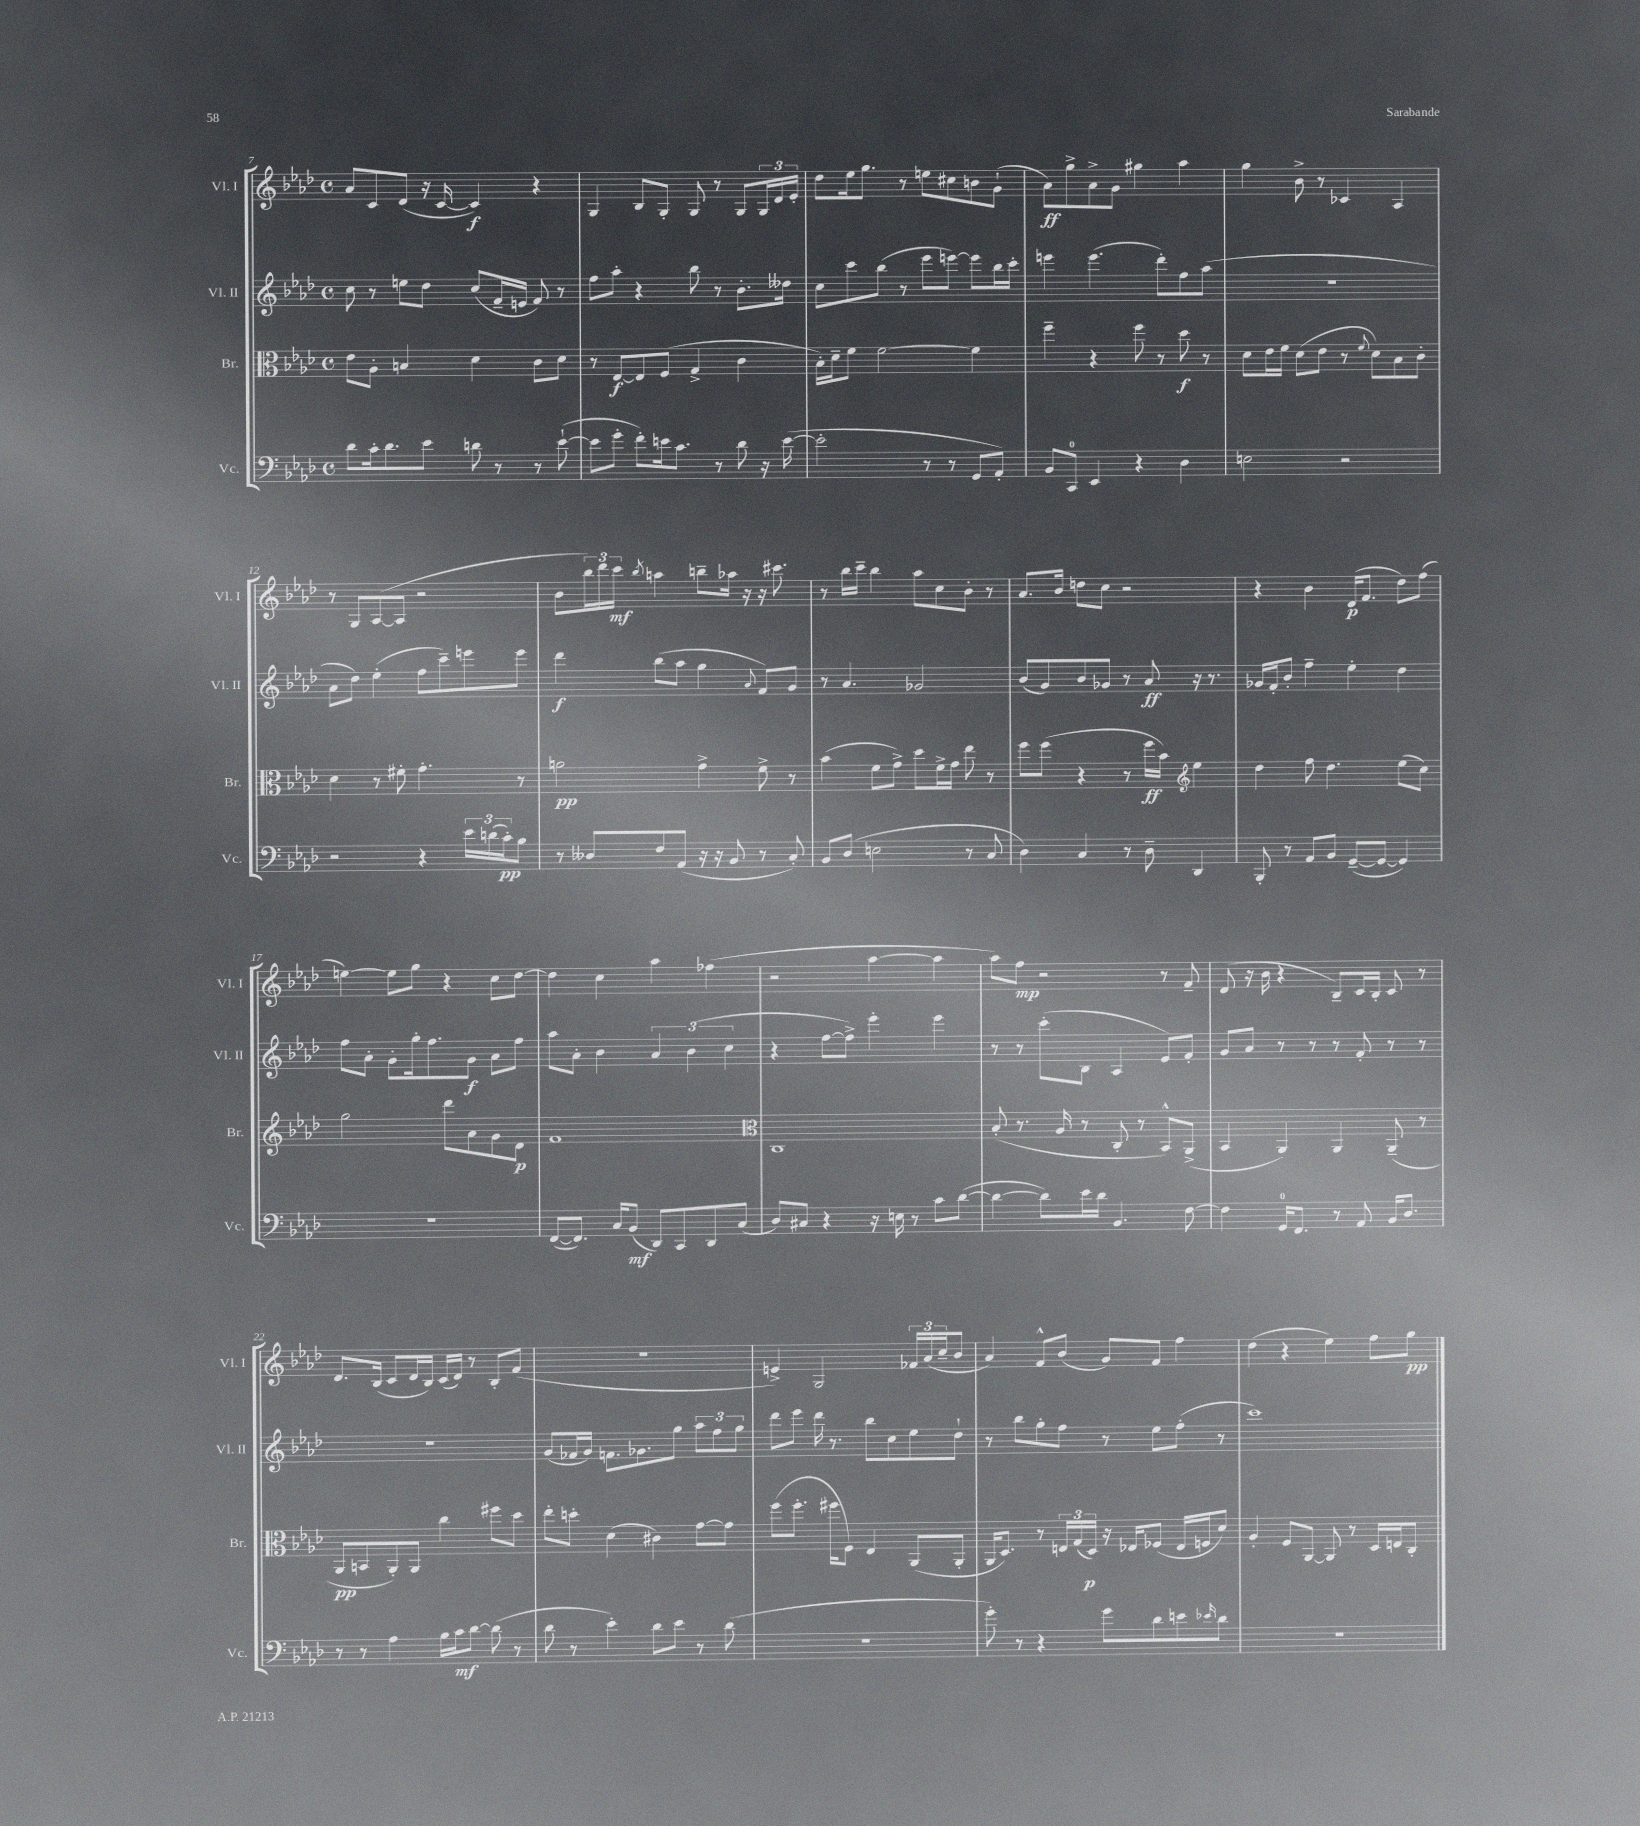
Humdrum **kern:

**kern	**dynam	**kern	**dynam	**kern	**dynam	**kern	**dynam
*part4	*part4	*part3	*part3	*part2	*part2	*part1	*part1
*staff4	*staff4	*staff3	*staff3	*staff2	*staff2	*staff1	*staff1
*I"Vc.	*	*I"Br.	*	*I"Vl. II	*	*I"Vl. I	*
*I'Vc.	*	*I'Br.	*	*I'Vl. II	*	*I'Vl. I	*
*clefF4	*	*clefC3	*	*clefG2	*	*clefG2	*
*k[b-e-a-d-]	*	*k[b-e-a-d-]	*	*k[b-e-a-d-]	*	*k[b-e-a-d-]	*
*M4/4	*	*M4/4	*	*M4/4	*	*M4/4	*
*met(c)	*	*met(c)	*	*met(c)	*	*met(c)	*
=7	=7	=7	=7	=7	=7	=7	=7
8d-\L	.	8e-\L	.	8cc\	.	8a-/L	.
16c'\k	.	8A-'\J	.	8r	.	8c/	.
8.d-\	.	.	.	.	.	.	.
.	.	4Bn/	.	8een\L	.	(8d-/J	.
8e-\J	.	.	.	8dd-\J	.	16r	.
.	.	.	.	.	.	[16c/	.
8dn\	.	4d-\	.	(8cc/L	.	4c/])	f
8r	.	.	.	16f~/L	.	.	.
.	.	.	.	16en/JJ	.	.	.
8r	.	8c\L	.	8f/)	.	4r	.
([8e-`\	.	8d-\J	.	8r	.	.	.
=8	=8	=8	=8	=8	=8	=8	=8
8e-\L]	.	8r	.	8ff\L	.	4G/	.
8g'\J	.	[8E-/L	f	8aa-'\J	.	.	.
8f'\L)	.	8E-/]	.	4r	.	8B-/L	.
16en\k	.	(8F/J	.	.	.	8G'/J	.
8.c\J	.	.	.	.	.	.	.
.	.	4G^/	.	8bb-\	.	8G/	.
8r	.	.	.	8r	.	8r	.
8d-\	.	4c\	.	8.b-'\L	.	8G/L	.
16r	.	.	.	.	.	24G/L	.
.	.	.	.	.	.	24d-/	.
([16e\	.	.	.	16dd--X\Jk	.	.	.
.	.	.	.	.	.	24e-'/JJ	.
=9	=9	=9	=9	=9	=9	=9	=9
2e'\]	.	16B-'\LL)	.	8cc\L	.	8dd-\L	.
.	.	16d-~\J	.	.	.	.	.
.	.	8f\J	.	8ccc\	.	16ee-\k	.
.	.	.	.	.	.	8.gg\J	.
.	.	[2f\	.	(8bb-\J	.	.	.
.	.	.	.	8r	.	8r	.
8r	.	.	.	8eee-\L	.	8een\L	.
8r	.	.	.	[8eeen\J)	.	8cc#X\	.
8GG/L	.	4f\]	.	8eee\L]	.	8bn\	.
8AA-'/J)	.	.	.	16bb-\L	.	(8g`\J	.
.	.	.	.	16ccc'\JJ	.	.	.
=10	=10	=10	=10	=10	=10	=10	=10
8BB-/L	.	4ff~\	.	4eeen\	.	8a-\L)	ff
8CC/J	.	.	.	.	.	8gg^\	.
4EE-/	.	4r	.	(4.eee\	.	8a-^\	.
.	.	.	.	.	.	8g\J	.
4r	.	8ff\	.	.	.	4gg#X\	.
.	.	8r	.	8ddd-'\L)	.	.	.
4D-\	.	8dd-\	f	8ff\	.	4aa-\	.
.	.	8r	.	(8aa-\J	.	.	.
=11	=11	=11	=11	=11	=11	=11	=11
2En\	.	8d-\L	.	1r	.	4gg\	.
.	.	16e-\L	.	.	.	.	.
.	.	16f\JJ	.	.	.	.	.
.	.	(8d-\L	.	.	.	8b-^\	.
.	.	8e-\J	.	.	.	8r	.
2r	.	8r	.	.	.	4c-X/	.
.	.	8qqf/	.	.	.	.	.
.	.	8d-\L)	.	.	.	.	.
.	.	8B-\	.	.	.	4A-/	.
.	.	8c'\J	.	.	.	.	.
!!LO:LB:g=z
=12	=12	=12	=12	=12	=12	=12	=12
2r	.	4d-\	.	8a-\L	.	8r	.
.	.	.	.	8dd-\J)	.	8G/L	.
.	.	8r	.	(4ee-'\	.	([8A-/	.
.	.	8f#X'\	.	.	.	8A-/J]	.
4r	.	4.g'\	.	8ff\L	.	2r	.
.	.	.	.	8ccc~\)	.	.	.
24e-\LL	.	.	.	8eeen\	.	.	.
(24dn\	.	.	.	.	.	.	.
24c'\J)	pp	.	.	.	.	.	.
8B-\J	.	8r	.	8eee\J	.	.	.
=13	=13	=13	=13	=13	=13	=13	=13
8r	.	2an\	pp	4ddd-\	f	8b-\L	.
8D--X/L	.	.	.	.	.	24bb-\L)	.
.	.	.	.	.	.	24ddd-\	.
.	.	.	.	.	.	24ccc\JJ	mf
.	.	.	.	.	.	8qbb-/	.
8F/	.	.	.	(8bb-\L	.	4aan\	.
(8AA-/J	.	.	.	8aa-\J	.	.	.
16r	.	4g^\	.	4gg\	.	8bbn~\L	.
16r	.	.	.	.	.	.	.
8BB-/	.	.	.	.	.	16aa-X\Jk	.
.	.	.	.	.	.	16r	.
.	.	.	.	8qqa-/	.	.	.
8r	.	8f^\	.	8f/L)	.	16r	.
.	.	.	.	.	.	8.ccc#X\	.
8C'/)	.	8r	.	8g/J	.	.	.
=14	=14	=14	=14	=14	=14	=14	=14
8BB-/L	.	(4b-\	.	8r	.	8r	.
(8D-/J	.	.	.	4.a-/	.	16bb-\LL	.
.	.	.	.	.	.	16ccc~\JJ	.
2En\	.	8f\L	.	.	.	4bb-\	.
.	.	8g^\J)	.	.	.	.	.
.	.	8dd-\L	.	2g-X/	.	8aa-\L	.
.	.	16f^\L	.	.	.	8cc\	.
.	.	16g\JJ	.	.	.	.	.
8r	.	8ee-\	.	.	.	8b-'\J	.
8C/	.	8r	.	.	.	8r	.
=15	=15	=15	=15	=15	=15	=15	=15
4D-\)	.	8ff\L	.	(8b-/L	.	8.a-/L	.
.	.	(8ff\J	.	8g/)	.	.	.
.	.	.	.	.	.	16b-/Jk	.
4C/	.	4r	.	8b-/	.	8ddn\L	.
.	.	.	.	8g-X/J	.	8cc\J	.
8r	.	8r	.	8r	.	2r	.
8D-~\	.	16ff\LL	ff	8a-/	ff	.	.
.	.	16b-\JJ)	.	.	.	.	.
*	*	*clefG2	*	*	*	*	*
4DD-/	.	4ee-\	.	16r	.	.	.
.	.	.	.	8.r	.	.	.
=16	=16	=16	=16	=16	=16	=16	=16
8BBB-'/	.	4dd-\	.	16g-X/LL	.	4r	.
.	.	.	.	16f'/J	.	.	.
8r	.	.	.	8b-'/J	.	.	.
8AA-/L	.	8ff\	.	4ff~\	.	4b-\	.
8BB-/J	.	4.dd-\	.	.	.	.	.
([8GG~/L	.	.	.	4ee-'\	.	(16d-/KL	p
.	.	.	.	.	.	8.f/J	.
8GG/J_	.	.	.	.	.	.	.
4GG/])	.	(8ee-\L	.	4dd-\	.	8dd-\L)	.
.	.	8cc\J)	.	.	.	(8ff\J	.
!!LO:LB:g=z
=17	=17	=17	=17	=17	=17	=17	=17
1r	.	2gg\	.	8ff\L	.	[4een\)	.
.	.	.	.	8a-'\J	.	.	.
.	.	.	.	8g'\L	.	8ee\L]	.
.	.	.	.	16gg'\k	.	8gg\J	.
.	.	.	.	8.ff\	.	.	.
.	.	8ddd-\L	.	.	.	4r	.
.	.	8a-\	.	8g\J	f	.	.
.	.	8g\	.	8a-\L	.	8cc\L	.
.	.	8d-\J	p	8ff\J	.	[8dd-\J	.
=18	=18	=18	=18	=18	=18	=18	=18
([8FF/L	.	1f	.	8aa-\L	.	4dd-\]	.
8.FF/J])	.	.	.	8a-'\J	.	.	.
.	.	.	.	4b-\	.	4cc\	.
16C/KL	.	.	.	.	.	.	.
(8BB-/J	mf	.	.	.	.	.	.
8DD-/L)	.	.	.	6a-/	.	4aa-\	.
8CC/	.	.	.	.	.	.	.
.	.	.	.	(6b-\	.	.	.
8DD-/	.	.	.	.	.	(4ff-X\	.
.	.	.	.	6cc\	.	.	.
(8C/J	.	.	.	.	.	.	.
=19	=19	=19	=19	=19	=19	=19	=19
*	*	*clefC3	*	*	*	*	*
8D-/L)	.	1C	.	4r	.	2r	.
8C#X/J	.	.	.	.	.	.	.
4r	.	.	.	[8ff\L	.	.	.
.	.	.	.	8ff^\J])	.	.	.
16r	.	.	.	4eee-'\	.	[4aa-\	.
16En\	.	.	.	.	.	.	.
8r	.	.	.	.	.	.	.
8c\L	.	.	.	4eee-\	.	4aa-\]	.
([8d-\J	.	.	.	.	.	.	.
=20	=20	=20	=20	=20	=20	=20	=20
4d-\_	.	(8B-'/	.	8r	.	8aa-\L)	.
.	.	8.r	.	8r	.	8ff\J	mp
8d-\L])	.	.	.	(8ccc'\L	.	2r	.
.	.	16A-/	.	.	.	.	.
16e-\L	.	8r	.	8B-\J	.	.	.
16d-\JJ	.	.	.	.	.	.	.
4.BB-/	.	8C'/	.	4A-/	.	.	.
.	.	8r	.	.	.	.	.
.	.	8BB-^^/L)	.	8e-/L)	.	8r	.
[8F\	.	(8AA-^/J	.	8f'/J	.	8f~/	.
=21	=21	=21	=21	=21	=21	=21	=21
4F\]	.	4BB-/	.	8g/L	.	(8d-/	.
.	.	.	.	8a-/J	.	16r	.
.	.	.	.	.	.	16b-\	.
16GG/KL	.	4AA-/)	.	8r	.	4r	.
8.FF/J	.	.	.	.	.	.	.
.	.	.	.	8r	.	.	.
8r	.	4AA-/	.	8r	.	8B-~/L)	.
8AA-/	.	.	.	8f'/	.	16c/L	.
.	.	.	.	.	.	16B-'/JJ	.
16BB-/KL	.	(8AA-~/	.	8r	.	8c/	.
8.D-/J	.	.	.	.	.	.	.
.	.	8r	.	8r	.	8r	.
!!LO:LB:g=z
=22	=22	=22	=22	=22	=22	=22	=22
8r	.	8AA-/L	pp	1r	.	8.d-/L	.
8r	.	8BBn/	.	.	.	.	.
.	.	.	.	.	.	(16B-/Jk	.
4A-\	.	8AA-'/)	.	.	.	8c/L	.
.	.	8AA-/J	.	.	.	16d-/L	.
.	.	.	.	.	.	16B-/JJ)	.
16B-\LL	.	4cc\	.	.	.	(16c/LL	.
16c\J	mf	.	.	.	.	16d-/JJ)	.
[8d-\J	.	.	.	.	.	8r	.
(8d-\]	.	8ff#X\L	.	.	.	8B-'/L	.
8r	.	8dd-\J	.	.	.	(8f/J	.
=23	=23	=23	=23	=23	=23	=23	=23
8d-\	.	8ee-'\L	.	(8g/L	.	1r	.
8r	.	8ddn'\J	.	16f-X/L	.	.	.
.	.	.	.	16g/JJ)	.	.	.
4e-'\)	.	(4d-\	.	8.fn\L	.	.	.
.	.	.	.	8.g-X\	.	.	.
8d-\L	.	4c#X\)	.	.	.	.	.
8e-\J	.	.	.	8gg\J	.	.	.
8r	.	[8g\L	.	12aa-\L	.	.	.
.	.	.	.	12ff\	.	.	.
(8d-\	.	8g\J]	.	.	.	.	.
.	.	.	.	12gg\J	.	.	.
=24	=24	=24	=24	=24	=24	=24	=24
1r	.	(8ff\L	.	8ddd-\L	.	4en^/)	.
.	.	8.ff'\J	.	8eee-\J	.	.	.
.	.	.	.	16ddd-\	.	2G/	.
.	.	16ff#X\KL	.	8.r	.	.	.
.	.	8F\J)	.	.	.	.	.
.	.	4E-/	.	8bb-\L	.	.	.
.	.	.	.	8cc\	.	.	.
.	.	(8AA-/L	.	8ee-\	.	24f-X/LL	.
.	.	.	.	.	.	(24a-/	.
.	.	.	.	.	.	24cc~/J	.
.	.	8AA-'/J	.	8dd-`\J	.	8b-/J	.
=25	=25	=25	=25	=25	=25	=25	=25
8g'\)	.	16AA-/KL	.	8r	.	4a-/)	.
.	.	8.D-/J)	.	.	.	.	.
8r	.	.	.	8bb-\L	.	.	.
4r	.	8r	.	8gg'\	.	8f^^/L	.
.	.	24En/LL	.	8ff\J	.	(8b-/J	.
.	.	(24G/	.	.	.	.	.
.	.	24D-/JJ)	p	.	.	.	.
8g\L	.	16r	.	8r	.	8g/L)	.
.	.	16E-X/KL	.	.	.	.	.
8d-\	.	(8F-X/J	.	8ee-\L	.	8f/J	.
8en\	.	16E-/LL	.	(8ff'\J	.	4ff\	.
.	.	16Fn/J	.	.	.	.	.
16qqe-X/	.	.	.	.	.	.	.
8d-\J	.	8d-/J)	.	8r	.	.	.
=26	=26	=26	=26	=26	=26	=26	=26
1r	.	4A-'/	.	1ccc)	.	(4dd-\	.
.	.	8F/L	.	.	.	4r	.
.	.	[8AA-/J	.	.	.	.	.
.	.	8AA-/]	.	.	.	4ee-\)	.
.	.	8r	.	.	.	.	.
.	.	16D-/LL	.	.	.	8ff\L	.
.	.	16En/J	.	.	.	.	.
.	.	8C'/J	.	.	.	8gg\J	pp
==	==	==	==	==	==	==	==
*-	*-	*-	*-	*-	*-	*-	*-
